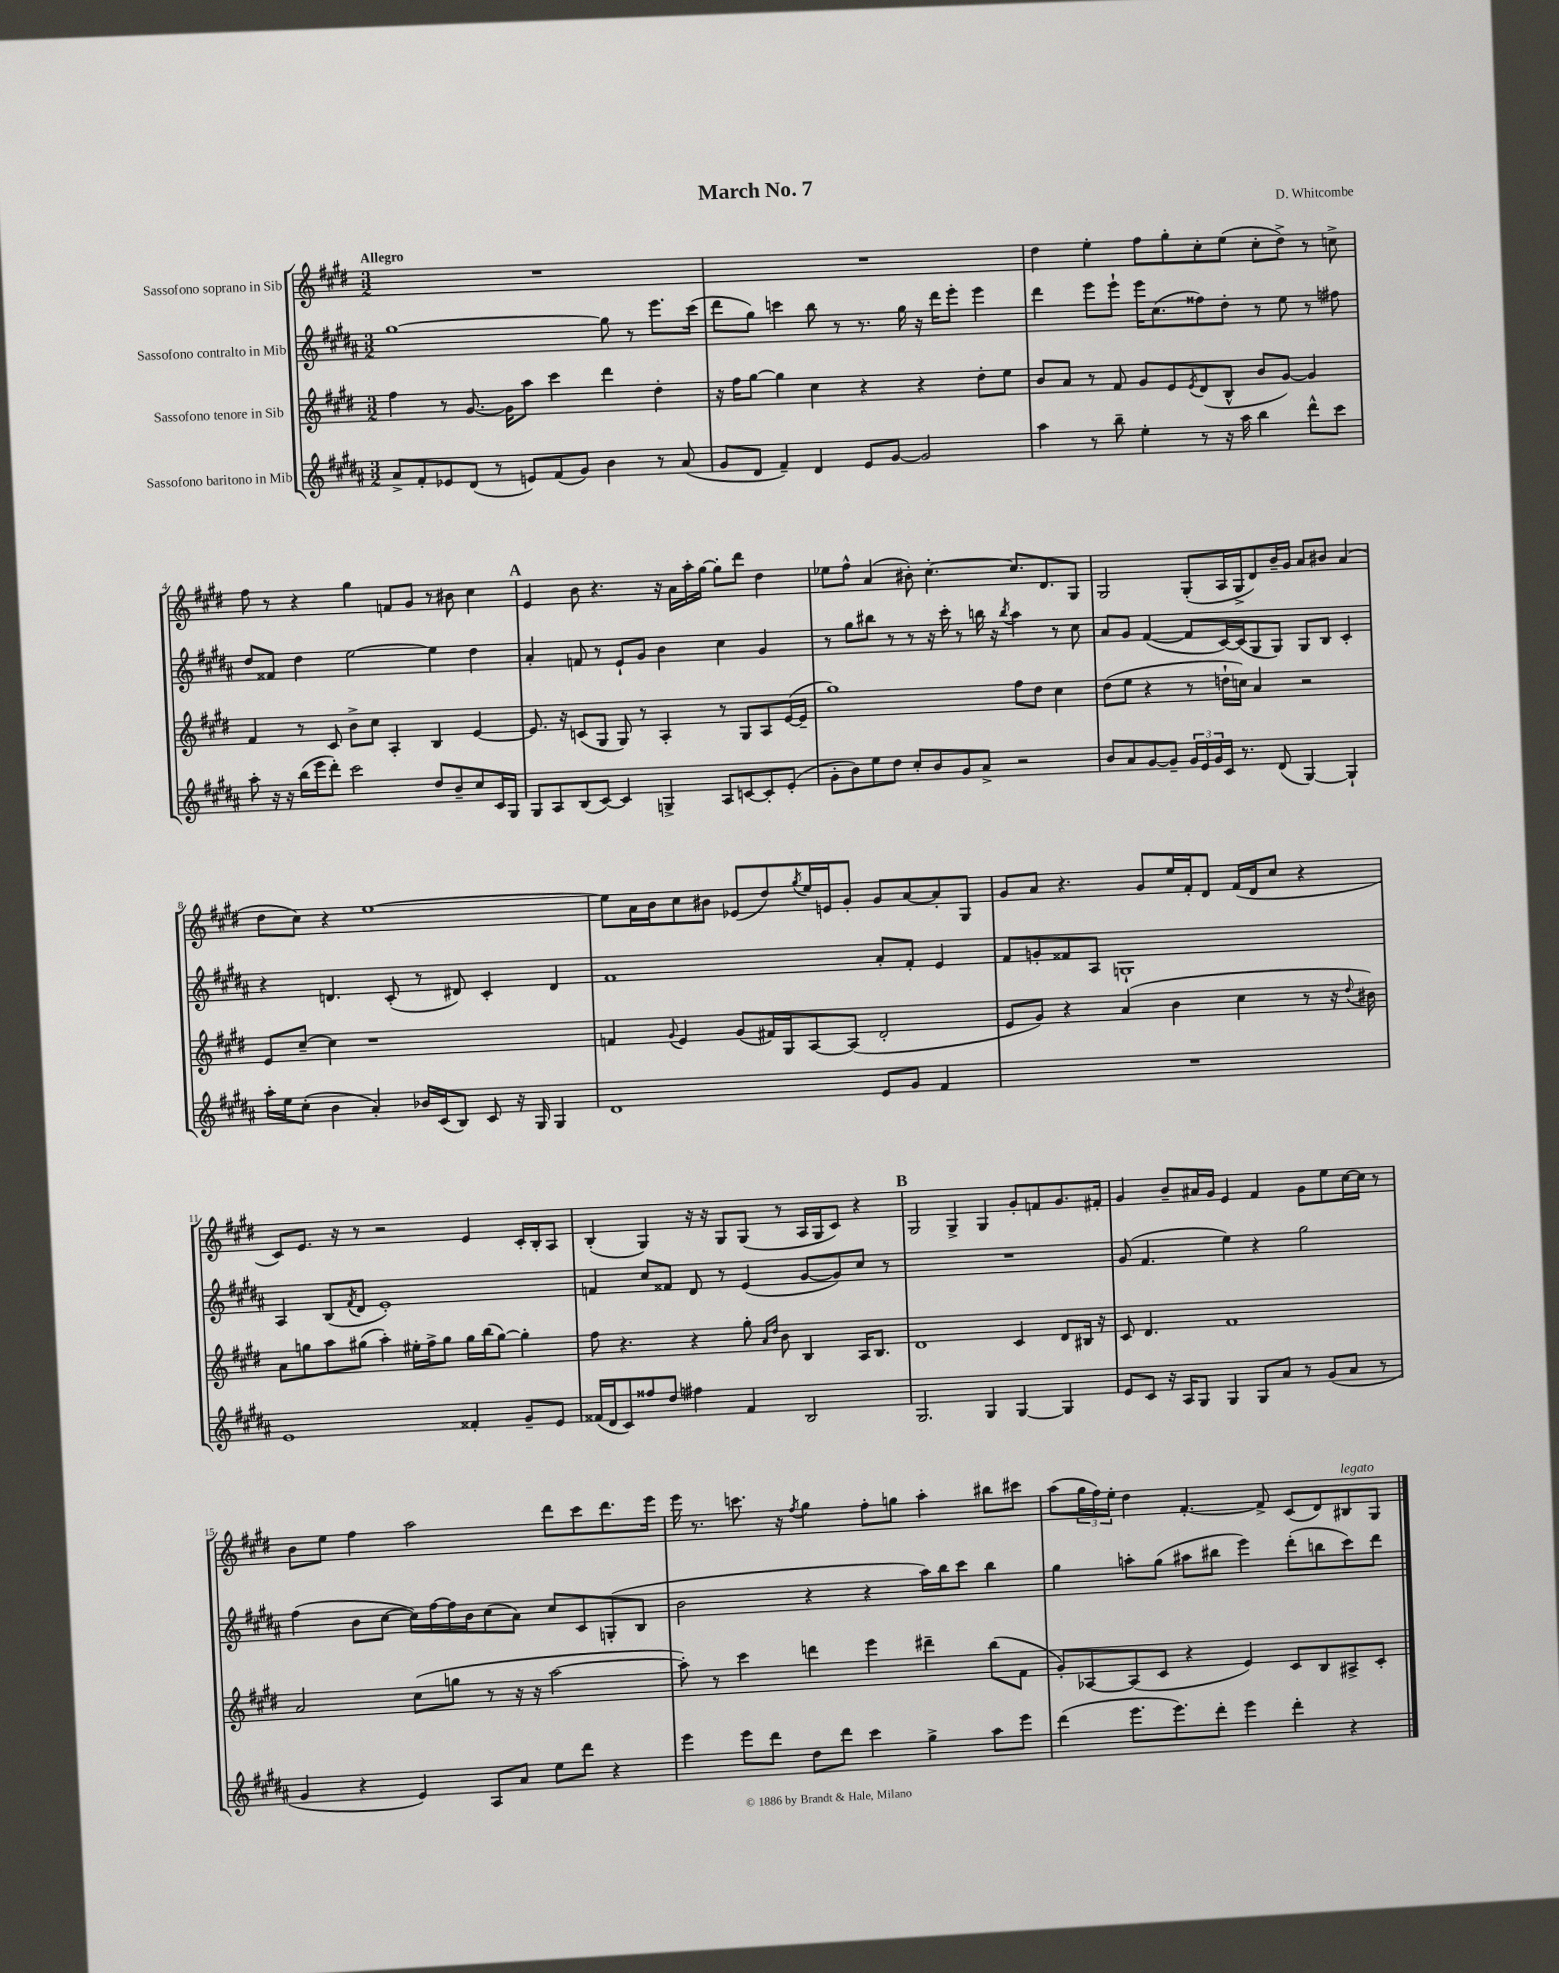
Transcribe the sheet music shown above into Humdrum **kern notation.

**kern	**kern	**kern	**kern
*staff4	*staff3	*staff2	*staff1
*clefG2	*clefG2	*clefG2	*clefG2
*k[f#c#g#d#a#]	*k[f#c#g#d#]	*k[f#c#g#d#a#]	*k[f#c#g#d#]
*M3/2	*M3/2	*M3/2	*M3/2
8a#^/L	4ff#\	[1gg#	1.r
8f#'/	.	.	.
8e-/	8r	.	.
(8d#/J	[8.g#/	.	.
8r	.	.	.
.	16g#\]LK	.	.
8e/L)	8aa\J	.	.
(8f#/	4ccc#\	.	.
8g#/J)	.	.	.
4b\	4ddd#\	8gg#\]	.
.	.	8r	.
8r	4dd#'\	8.eee\L	.
(8a#/	.	.	.
.	.	(16ccc#\Jk	.
=	=	=	=
8g#/L	16r	8ddd#\L	1.r
.	16ff#\LK	.	.
8d#/J	[8gg#\J	8gg#\J)	.
4f#~/)	4gg#\]	4ccc\	.
4d#/	4cc#\	8bb\	.
.	.	8r	.
8e/L	4r	8.r	.
[8g#/J	.	.	.
.	.	16gg#\	.
2g#/]	4r	16r	.
.	.	16ddd#\LK	.
.	.	8eee'\J	.
.	8dd#'\L	4eee\	.
.	8ee\J	.	.
=	=	=	=
4aa#\	8b/L	4ddd#\	4dd#\
.	8a/J	.	.
8r	8r	8eee\L	4ee'\
8bb~\	8f#/	8eee`\J	.
4ee'\	8g#/L	16eee\LK	8ff#\L
.	.	(8.cc#\	.
.	8e/	.	8gg#'\
.	8qe/	.	.
8r	(8d#/	8ff##\)	8cc#'\
16r	8B^^/J	8dd#'\J	(8ee\J
16aa#\	.	.	.
4bb\	8b/L	8r	8cc#'\L
.	[8g#/J)	8ee\	8dd#^\J)
8ddd#^^\L	4g#/]	8r	8r
8ccc#\J	.	8ff#\	8cc^\
=	=	=	=
8aa#'\	4f#/	8dd#/L	8ff#\
16r	.	8f##/J	8r
16r	.	.	.
(16bb\LL	8r	4dd#\	4r
16eee\J	.	.	.
8ddd#'\J)	8c#/	.	.
2ccc#\	8b^\L	[2ee\	4gg#\
.	8cc#\J	.	.
.	4A'/	.	8f/L
.	.	.	8g#/J
8dd#/L	4B/	4ee\]	8r
8b~/	.	.	8b#\
8cc#/	[4e/	4dd#\	4cc#\
16c#/L	.	.	.
16G#/JJ	.	.	.
=	=	=	=
8G#/L	8.e/]	4a#'/	4e/
8A#/	.	.	.
.	16r	.	.
(8B/	(8c/L	8f/	8b\
[8c#/J)	8G#/J	8r	4.r
4c#/]	8G#/)	8e`/L	.
.	8r	8g#/J	.
4G^/	4A'/	4b\	16r
.	.	.	16a\LL
.	.	.	16aa'\
.	.	.	[16gg#\JJ
8A#/L	8r	4cc#\	8gg#'\]L
[8c/	8G#/L	.	8ddd#\J
8c'/]	8A/	4g#/	4dd#\
(8e'/J	([16e/L	.	.
.	16e~/]JJ	.	.
=	=	=	=
8g#'\L	1gg#)	8r	8ee-\L
8b\)	.	8gg#\L	8ff#^^\J
8ee\	.	8bb#\J	(4a/
8dd#\J	.	8r	.
8cc#'/L	.	8r	8b#'\)
8b/	.	16r	[4.cc#'\
.	.	16ccc#'\	.
8g#/	.	8r	.
8a#^/J	.	16bb\	.
.	.	16r	.
.	.	8qbb/	.
2r	8ff#\L	4aa#\	8.cc#/]L
.	8dd#\J	.	.
.	.	.	8.d#/
.	4cc#\	8r	.
.	.	8cc#\	8G#/J
=	=	=	=
8b/L	(8dd#\L	8a#/L	2G#/
8a#/	8ee\J	8g#/J	.
[8g#/	4r	([4f#/	.
8g#~/]J	.	.	.
24g#/LL	8r	8f#/]L	(8G#'/L
24e/	.	.	.
24g#/	.	.	.
16c#/JJ	16dd`\LL	[16c#/L)	16A/L
8.r	16cc\JJ)	(16c#/]J	16G#^/J
.	4a/	8G#/	8d#/)
(8d#/	.	8G#/J)	16b~/L
.	.	.	16g#/JJ
[4G#/)	2r	8G#/L	8a/L
.	.	8B/J	8b#/J
4G#`/]	.	4c#'/	(4a/
=	=	=	=
16aa#'\LL	8e/L	4r	8dd#\L
16ee\J	.	.	.
(8cc#'\J	[8cc#~/J	.	8cc#\J)
4b\	4cc#\]	4.d/	4r
4a#'/)	1r	.	[1ee
.	.	(8c#'/	.
16b-/LL	.	8r	.
(16c#/J	.	.	.
8B/J)	.	8d#/)	.
8c#/	.	4c#'/	.
16r	.	.	.
16G#/	.	.	.
4G#/	.	4d#/	.
=	=	=	=
1d#	4f/	1f#	8ee\]L
.	.	.	16a\L
.	.	.	16b\J
.	8qqg#/	.	.
.	4e/	.	8cc#\
.	.	.	8b#\J
.	(8g#/L	.	(8e-/L
.	16f#/L)	.	8dd#/)
.	16G#/J	.	.
.	.	.	8qgg#/
.	[8A/	.	16ee/L
.	.	.	16e/J
.	(8A/]J	.	8g#'/J
8e/L	2d#'/	8a#'/L	8g#/L
8g#/J	.	8f#'/J	[8a/
4f#/	.	4e/	8a'/]
.	.	.	8G#/J
=	=	=	=
1.r	8e/L	8f#/L	8g#/L
.	8g#/J)	8g'/	8a/J
.	4r	8f##/	4.r
.	.	8A#/J	.
.	(4a/	1G`	.
.	.	.	8g#/L
.	4b\	.	16ee/L
.	.	.	16f#'/J
.	.	.	8d#/J
.	4cc#\	.	(16f#/LL
.	.	.	16d#/J
.	.	.	8cc#/J
.	8r	.	4r
.	16r	.	.
.	8qqdd#/	.	.
.	16b#\)	.	.
=	=	=	=
1e	8a\L	4A#/	8c#/L)
.	8gg\	.	8.e/J
.	8aa\	(8B/L	.
.	.	.	16r
.	.	8qf#/	.
.	(8gg#\J	8d#/J	8r
.	4aa'\)	1e')	2r
.	16ee#'\LL	.	.
.	16ff#^\J	.	.
.	8gg#\J	.	.
4f##'/	16gg#\LL	.	4e/
.	(16bb\J	.	.
.	[8gg#\J)	.	.
8g#~/L	4gg#'\]	.	16c#'/LL
.	.	.	16B'/J
8e/J	.	.	8A/J
=	=	=	=
(16f##/LL	8ff#\	4f/	(4B'/
16d#/J	.	.	.
8c#/)	4.r	.	.
8ff##/	.	8cc#/L	4G#/)
8dd#/J	.	8f##/J	.
4ff#\	4r	8d#/	16r
.	.	.	16r
.	.	8r	8G#/L
4f##/	8gg#'\	(4e/	(8G#/J
.	16qqa/LL	.	.
.	16qqdd#/JJ	.	.
.	8b\	.	8r
2B/	4B/	[8g#/L	16A/LL
.	.	.	16G#/J
.	.	8g#/])	8c#/J)
.	16A/LK	8cc#/J	4r
.	8.B/J	.	.
.	.	8r	.
=	=	=	=
2.G#/	1d#	1.r	2G#/
.	.	.	4G#^/
4G#/	.	.	4G#/
[4G#/	4c#/	.	8g#'/L
.	.	.	8f/
4G#/]	8d#/L	.	8.g#/
.	16B#/Jk	.	.
.	16r	.	16f#'/Jk
=	=	=	=
8e/L	8c#/	(8g#/	4g#/
8c#/J	4.d#/	4.f#/	.
16r	.	.	8b~/L
16A#/LK	.	.	.
8G#/J	.	.	16a#/L
.	.	.	16g#/JJ
4G#/	1f#	4ee\)	4e/
8G#/L	.	4r	4f#/
8a#/J	.	.	.
8r	.	2gg#\	8g#\L
(8g#/L	.	.	8ee\
8a#/J	.	.	[16cc#\L
.	.	.	16cc#\]JJ
8r	.	.	8r
=	=	=	=
4g#/	2a/	(4ff#\	8b\L
.	.	.	8ee\J
4r	.	8b\L	4ff#\
.	.	[8cc#\J	.
4e/)	(8cc#\L	16cc#\]LL)	2aa\
.	.	[16ff#\	.
.	8gg\J	16ff#\]	.
.	.	16b\J	.
8A#/L	8r	(8cc#\	.
8a#/J	16r	8a#\J)	.
.	16r	.	.
8ee\L	[2aa\	8cc#/L	8ddd#\L
8ddd#\J	.	8c#/	8ccc#\
4r	.	(8G'/	8.ddd#\
.	.	8B/J	.
.	.	.	16eee\Jk
=	=	=	=
4eee\	8aa'\])	2b\	16eee\
.	.	.	8.r
.	8r	.	.
8eee\L	4ccc#\	.	8.ccc\
8ddd#\J	.	.	.
.	.	.	16r
.	.	.	8qff#/
8dd#\L	4ddd\	4r	4gg#\
8ddd#\J	.	.	.
4ccc#\	4eee\	4r	8ff#'\L
.	.	.	8gg\J
4gg#^\	4ddd#~\	16aa#\LL)	4aa'\
.	.	16bb\J	.
.	.	8ccc#\J	.
8aa#\L	(8bb\L	4bb\	8bb#\L
8eee\J	8f#\J	.	8ccc#\J
=	=	=	=
(4ddd#\	8g#'/L)	4gg#\	(8aa\L
.	[8A-/	.	24gg#\L
.	.	.	24ff#\)
.	.	.	24ee'\JJ
8.eee\L	(8A-/]	8aa'\L	4dd#\
.	8c#/J	(8gg#\J	.
8.eee\)	.	.	.
.	4r	8aa#\L	[4.f#'/
8ddd#'\J	.	8bb#\J	.
4eee\	4e/)	4eee\)	.
.	.	.	8f#^/]
4ddd#'\	8c#/L	(8ddd#'\L	(8c#/L
.	8B/	8bb\	8d#/)
4r	8A#^/	8ccc#\)	8B#/
.	8c#'/J	8ddd#\J	8G#/J
==	==	==	==
*-	*-	*-	*-
